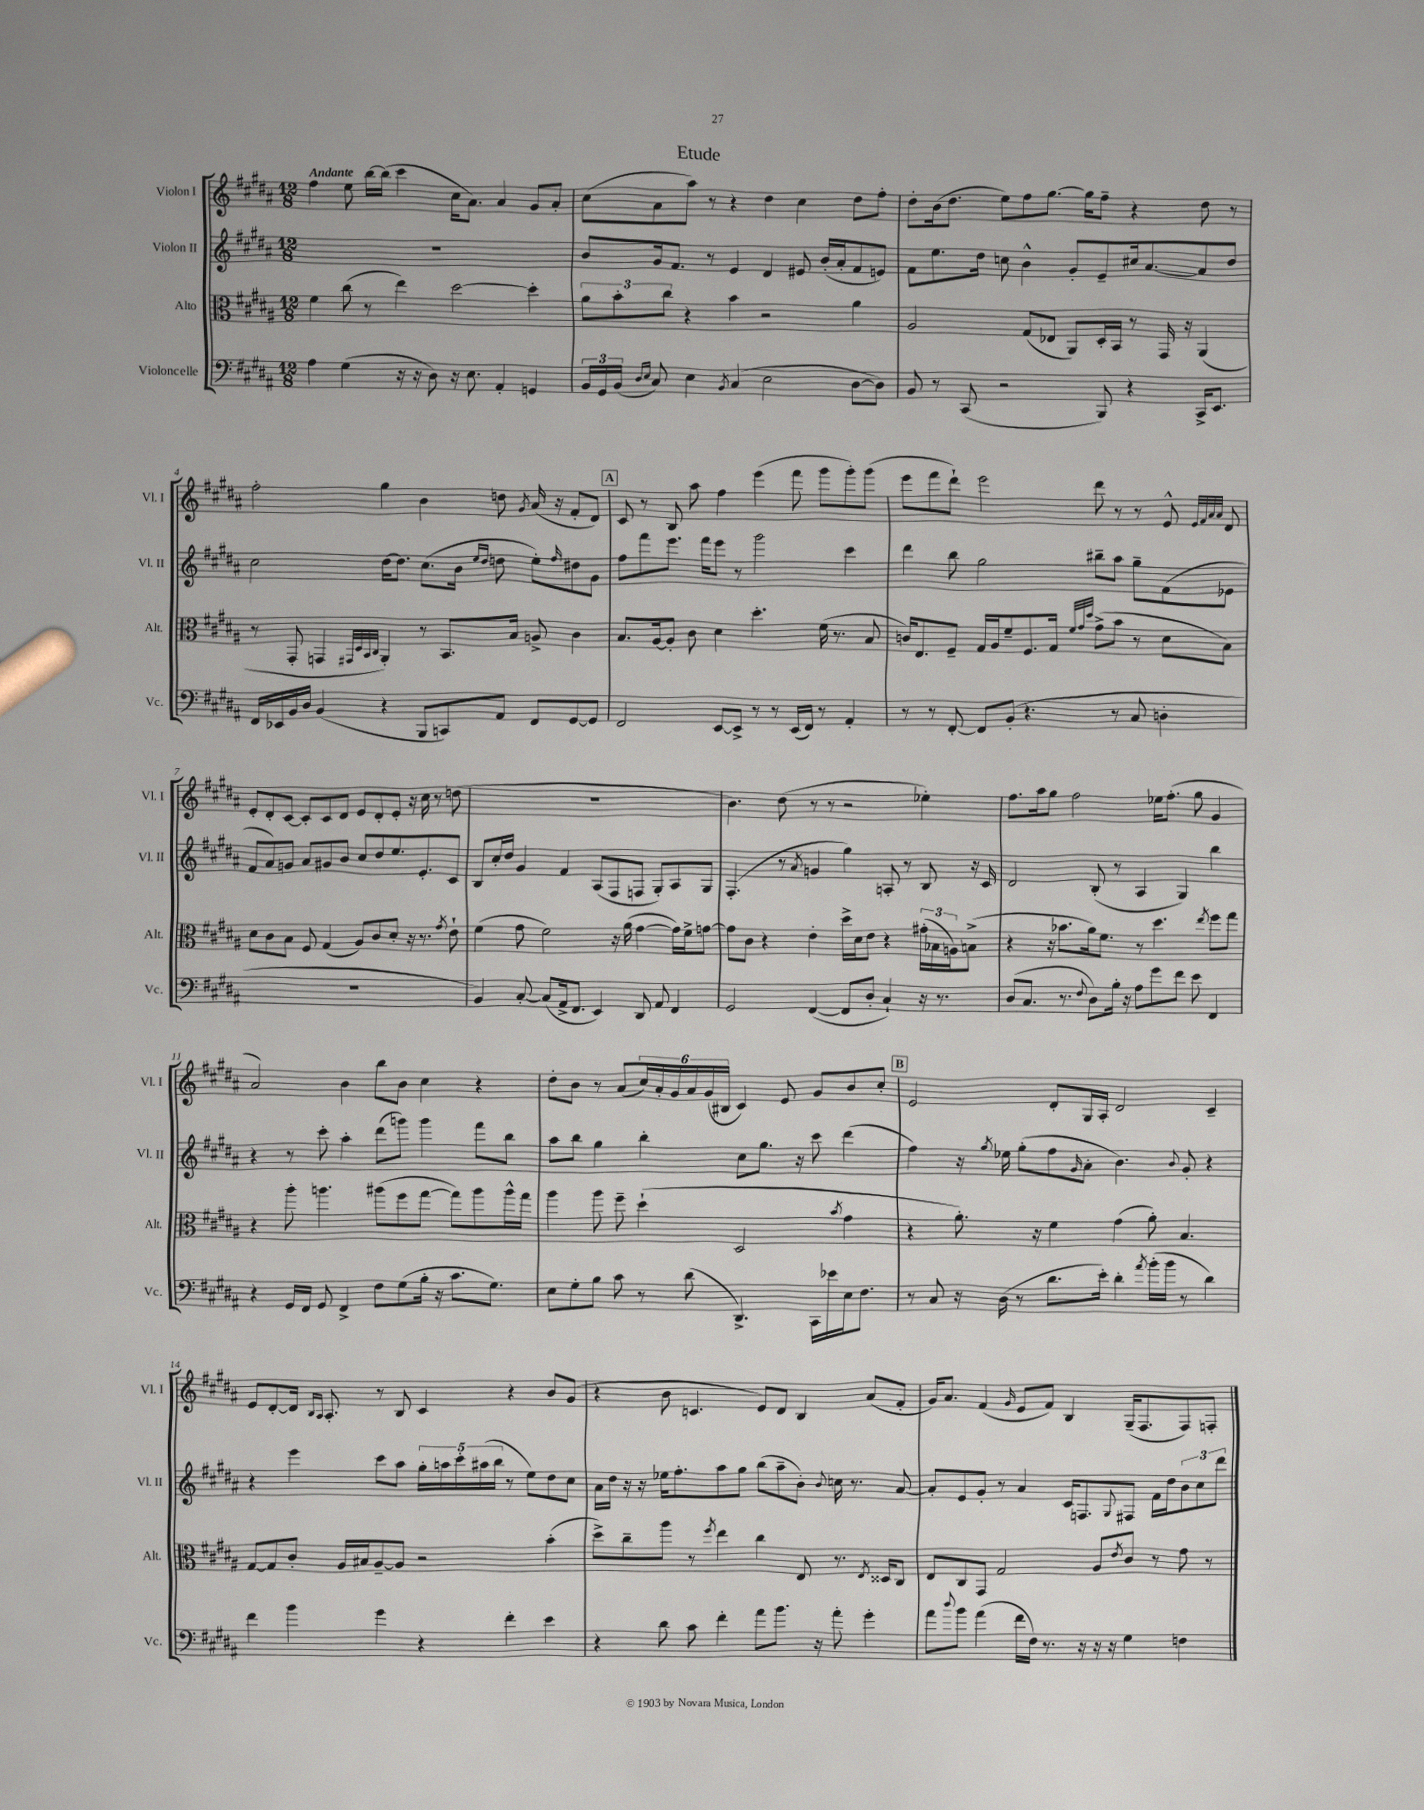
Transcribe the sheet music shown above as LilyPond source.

\header { title = "Etude" }
<<
\new StaffGroup <<
\new Staff = "s0" \with { instrumentName = "Violon I" shortInstrumentName = "Vl. I" } {
    \clef treble \key b \major \numericTimeSignature \time 12/8 \tempo "Andante"
    fis''4 e''8 b''16~ b''16( cis'''4 cis''16 ais'8.) ais'4 gis'8 ais'8-. |
    cis''8( ais'8 ais''8) r8 r4 dis''4 cis''4 dis''8 fis''8-. |
    dis''8-. b'16( dis''8. e''8) fis''8 gis''8.~ gis''16 fis''8-- r4 dis''8 r8 |
    fis''2-. gis''4 b'4 d''8 \acciaccatura { gis'8 } ais'16( r16 fis'8-. dis'8) |
    \mark \markup { \box "A" } cis'8 r8 b8 ais''8 fis''4 e'''4( fis'''8 gis'''8 gis'''8-.) gis'''8( |
    e'''8 fis'''8 dis'''8-!) e'''2 dis'''8 r8 r8 e'8-^ \grace { e'32 fis'32 ais'32 ais'32 } dis'8 |
    e'8-. dis'8-. cis'8~ cis'8-. cis'8 dis'8 e'8 dis'8-. e'8-. r16 cis''16 r8 d''8( |
    R1. |
    b'4.) dis''8( r8 r8 r2 ees''4-.) |
    fis''8. ais''16 gis''8 fis''2 ees''16 fis''8.-.( gis''8 gis'4 |
    ais'2) b'4 b''8 b'8 cis''4 r4 |
    dis''8-. b'8 r8 ais'8( \tuplet 6/4 { cis''16) ais'16-. gis'16 ais'16 gis'16( bis16 } cis'4) e'8 gis'8 b'8 cis''8-. |
    \mark \markup { \box "B" } e'2 dis'8-. gis16 ais16-. dis'2 cis'4-- |
    e'8 dis'8~-. dis'16 \grace { b16 ais16 } ais8.-. r8 b8 cis'4 r4 b'8 gis'8( |
    r4 b'8 c'4. e'8) dis'8 b4 ais'8( fis'8-. |
    gis'16) ais'8. fis'4( \grace { gis'16 } e'8 fis'8) b4 gis16--( fis8. fis8) f8-. \bar "|." |
}
\new Staff = "s1" \with { instrumentName = "Violon II" shortInstrumentName = "Vl. II" } {
    \clef treble \key b \major \numericTimeSignature \time 12/8
    R1. |
    b'8 gis'16 fis'8. r8 e'4 dis'4 eis'8 b'16-.( ais'16-. fis'8 e'8) |
    fis'8 e''8. dis''16 c''8 b'4-^ gis'8-. e'8-- cis''16 ais'8.~ ais'8 dis''8 |
    cis''2 dis''16~ dis''8. cis''8.( b'16 \grace { e''16 dis''16 } d''8 e''8-.) \grace { fis''16 } dis''8 gis'8 |
    \mark \markup { \box "A" } fis''8 fis'''8 e'''8. fis'''16 e'''8 r8 gis'''2 cis'''4 |
    dis'''4 b''8 gis''2 bis''8-- ais''8 gis''8-- fis'8( ees'8 |
    fis'8 ais'8) g'8 ais'8 gis'8 b'8 cis''8 dis''8 e''8. e'8.-. cis'8 |
    b8 cis''16-. dis''16 gis'4 fis'4 ais8( fis8 f8 gis8-.) ais8 gis8 |
    fis4.-.( r8 \acciaccatura { ais'8 } g'4 gis''4) a8-. r8 b8 r16 cis'16 |
    dis'2 b8-.( r8 ais4 gis4) b''4 |
    r4 r8 cis'''8-. ais''4-. dis'''8( g'''8) g'''4 fis'''8 b''8 |
    ais''8 b''8 gis''4 b''4-. cis''8 gis''8. r16 cis'''8 dis'''4( |
    \mark \markup { \box "B" } fis''4) r16 \acciaccatura { gis''8 } ees''16 gis''8-.( fis''8 \grace { gis'16 } ais'8-. b'4.) \appoggiatura { b'8 } gis'8-. r4 |
    r4 e'''4 cis'''8 ais''8 \tuplet 5/4 { gis''16-. a''16 cis'''16-. ais''16( b''16 } r8 e''8) dis''8 cis''8 |
    ais'16 dis''16 r16 r16 ees''16 fis''8.-. ais''8 gis''8 b''8( ais''8-- b'8-.) \appoggiatura { b'8 } c''16 r8. ais'8~ |
    ais'8-. e'8 gis'8-. r8 ais'4 cis'16 f8. \appoggiatura { gis8 } fis8 fis'16 dis''16 \tuplet 3/2 { b'8 cis''8 dis'''8 } \bar "|." |
}
\new Staff = "s2" \with { instrumentName = "Alto" shortInstrumentName = "Alt." } {
    \clef alto \key b \major \numericTimeSignature \time 12/8
    fis'4 cis''8( r8 e''4) dis''2~ dis''4-. |
    \tuplet 3/2 { ais'8 b'8-. cis''8 } r4 b'4 r2 ais'4 |
    ais2 gis8( ees8 ais,8) dis16-. b,16 r8 gis,16 r16 ais,4( |
    r8 gis,8-. g,4 \grace { gis,32 dis32 b,32 cis32 } ais,4-.) r8 b,8. b16 a8-> cis'4 |
    \mark \markup { \box "A" } b8. ais16~ ais8-. cis'8 dis'4 dis''4.-. fis'16( r8. b8 |
    c'16) e8. fis8-- gis16 ais16 fis'8-- fis8. gis16 \grace { fis'32 gis'32 dis''32 } gis'8->( b'8 r8 dis'8 b8) |
    dis'8 cis'8 b8 fis8 gis4( ais8) cis'8 dis'8-. r16 r8. \acciaccatura { gis'8 } e'8-! |
    fis'4( gis'8 fis'2) r16 ais'16( gis'4~ gis'16) fis'16-> g'8~ |
    g'8 cis'8 r4 e'4-. dis''16-> dis'16 e'8 r4 \tuplet 3/2 { gis'16-.( bes16 a16) } b8->( |
    r4 r16 bes'8. ais'16) fis'8. r8 dis''4. \acciaccatura { e''8 } fis''8 gis''8 |
    r4 ais''8-. a''4. ais''8( fis''8 gis''8~ gis''8) ais''8 ais''16-^ gis''16 |
    ais''4 ais''8 fis''8-- dis''4-!( dis2 \acciaccatura { b'8 } gis'4 |
    \mark \markup { \box "B" } r4 ais'8.-.) r16 fis'4 gis'4( ais'8-.) b4. |
    gis8~ gis8 cis'8-. ais16 bis16 ais8~-- ais8 r2 b'4-.( |
    dis''8->) cis''8-- ais''8 r8 \acciaccatura { fis''8 } e''4 cis''4 e8 r8. \acciaccatura { e8 } disis16 cis8 |
    e8 cis8 gis,8 gis2 ais8 \acciaccatura { e'8 } cis'8 r8 gis'8 r8 \bar "|." |
}
\new Staff = "s3" \with { instrumentName = "Violoncelle" shortInstrumentName = "Vc." } {
    \clef bass \key b \major \numericTimeSignature \time 12/8
    ais4 gis4( r16 r16 dis8) r16 e8. ais,4-. g,4 |
    \tuplet 3/2 { b,16 gis,16 b,16( } \grace { dis16 e16 } cis8) e4 \acciaccatura { b,8 } cis4( e2 dis8~ dis8) |
    b,8 r8 cis,8( r2 b,,8) r4 cis,16-> e,8. |
    fis,16 ees,16 b,16 dis16 b,4( r4 b,,8 c,8) ais,8 fis,8 gis,8~ gis,8 |
    \mark \markup { \box "A" } fis,2 e,8~ e,8-> r8 r8 e,16( fis,16) r8 ais,4-. |
    r8 r8 fis,8~-. fis,8 b,8-.( r4. r8 cis8 d4-. |
    R1. |
    b,4) cis8~-. cis8( ais,16-> fis,8. e,4) dis,8 ais,8 fis,4 |
    gis,2 fis,4~( fis,8 dis8-. cis4-!) r16 r8. |
    dis8( cis8. r8. \appoggiatura { fis8 } dis8) b16-. r16 ais8 gis'8 fis'8 e'8 fis,4 |
    r4 gis,16 fis,16 gis,8 fis,4-> fis8 gis8( b16-. r16 cis'8. gis8.) |
    e8 gis8-. b8 cis'8 r8 dis'8( dis,4.->) cis,16 ees'16 e16 fis8. |
    \mark \markup { \box "B" } r8 cis8 r16 dis16( r8 dis'8. e'16-.) dis'4-. \acciaccatura { ais'8 } b'16-.( b'16 r8 dis'4) |
    fis'4 b'4 gis'4 r4 fis'4-. e'4 |
    r4 dis'8 cis'8 fis'4-. ais'8 b'8. r16 ais'8-. gis'4-. |
    ais'8 \appoggiatura { dis''8 } b'8 ais'4( fis'16 fis16) r8. r16 r16 r16 gis4 f4 \bar "|." |
}
>>
>>
